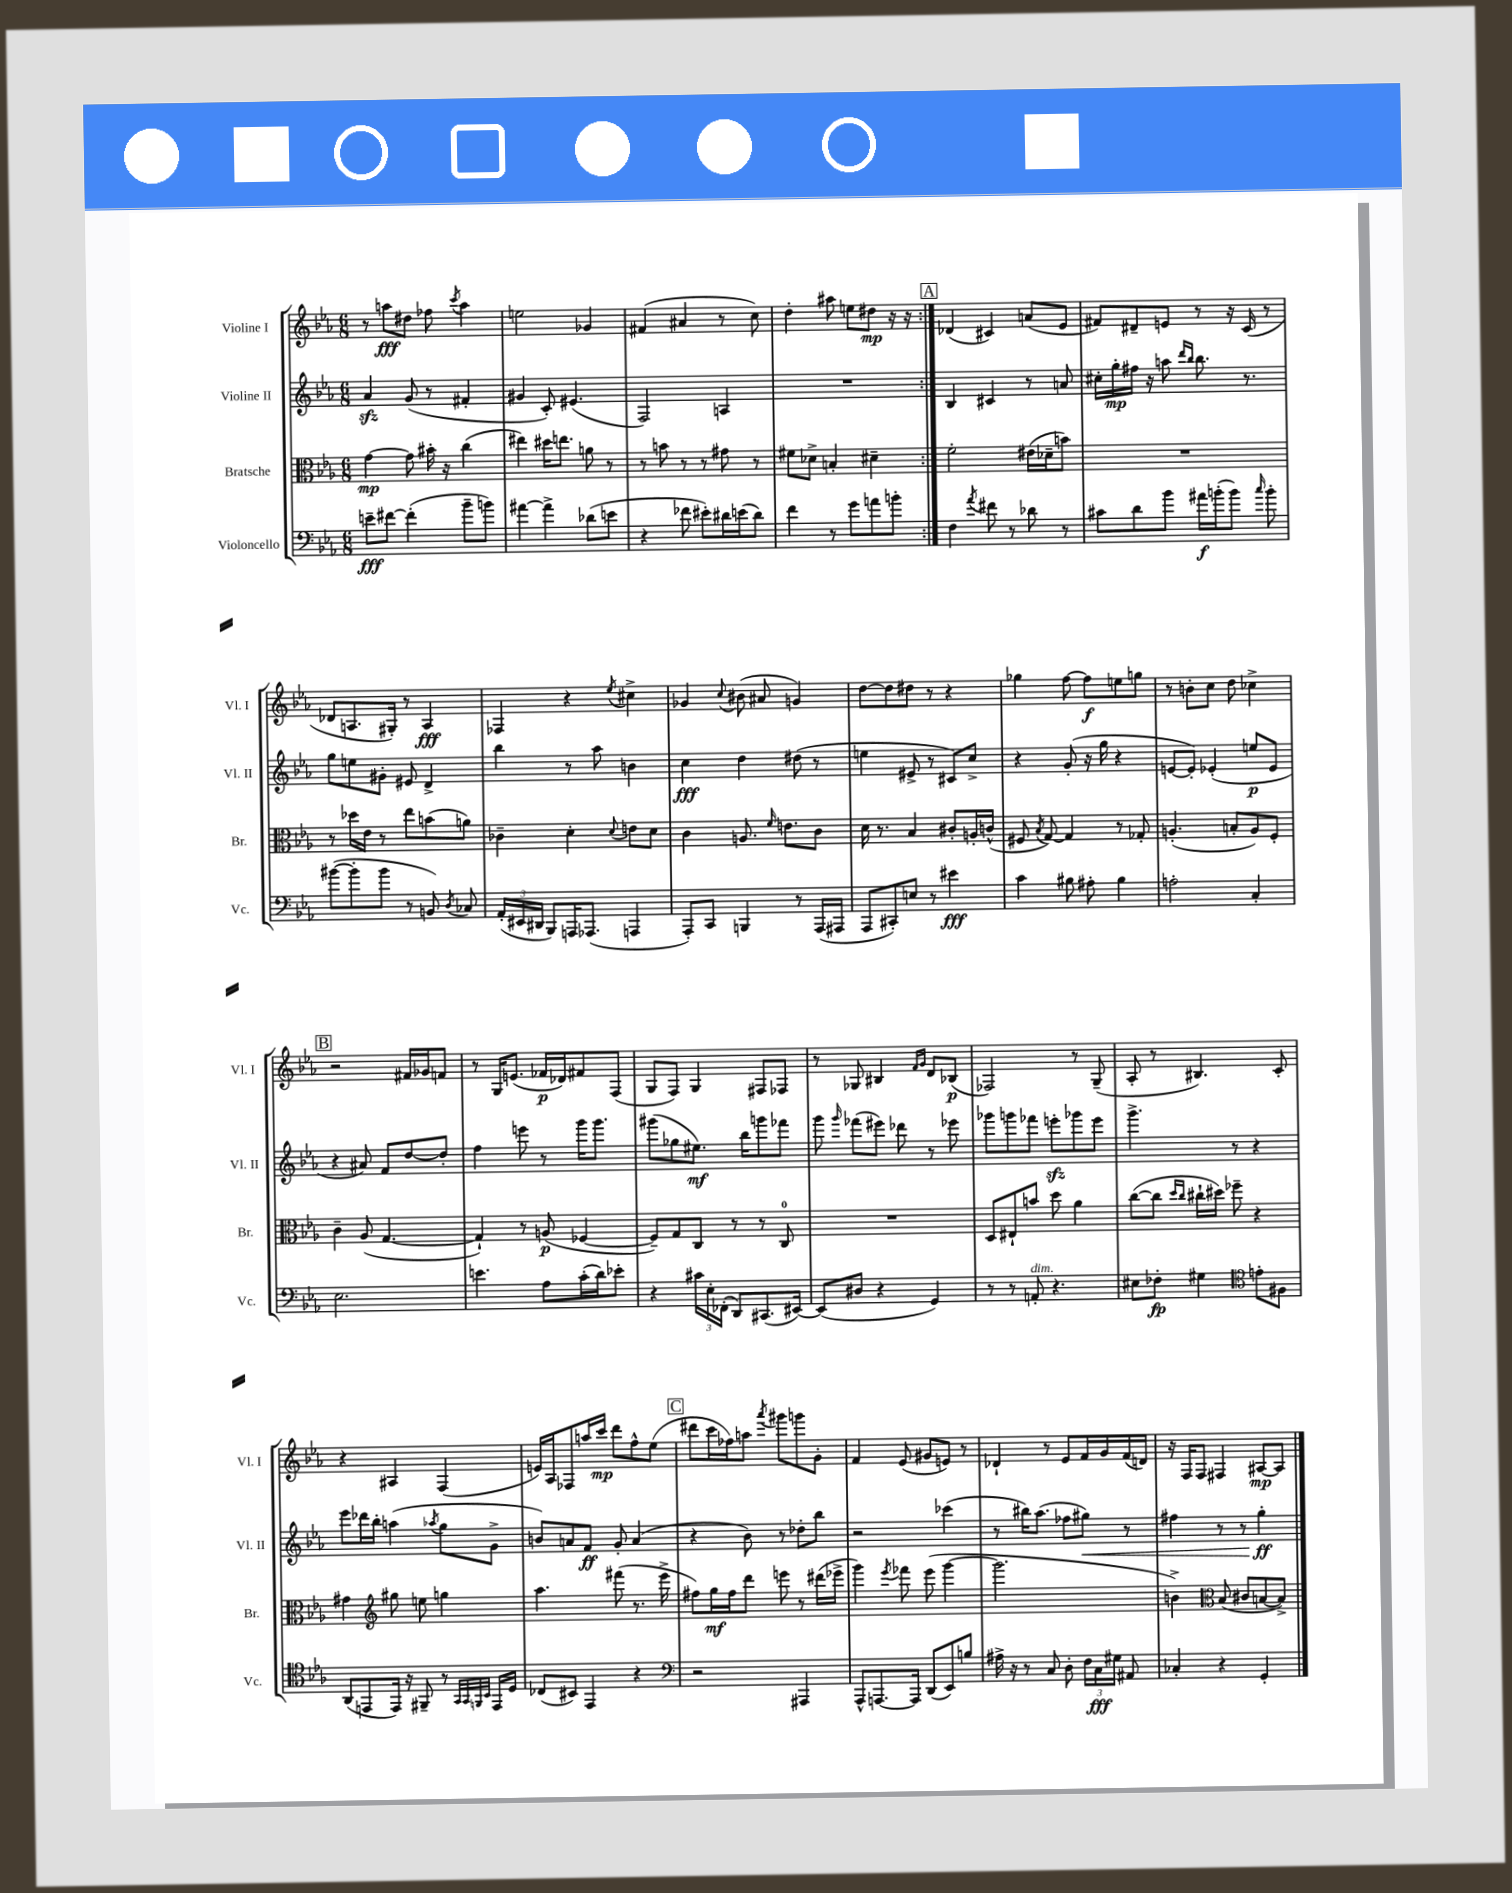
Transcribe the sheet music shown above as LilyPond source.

<<
\new StaffGroup <<
\new Staff = "s0" \with { instrumentName = "Violine I" shortInstrumentName = "Vl. I" } {
    \clef treble \key ees \major \numericTimeSignature \time 6/8
    \autoBeamOff \repeat volta 2 { r8 a''8[\fff dis''8] fes''8 \acciaccatura { c'''8 } a''4 |
    e''2 ges'4 |
    fis'4( ais'4 r8 c''8) |
    d''4-. ais''8 e''8[ dis''8]\mp r16 r16 | }
    \mark \markup { \box "A" } des'4( cis'4) a'8[( ees'8] |
    fis'8[) dis'8-- e'8] r8 r16 c'16( r8 |
    des'8[ a8. gis16]-.) r8 a4\fff |
    fes4 r4 \acciaccatura { ees''8 } cis''4-> |
    ges'4 \appoggiatura { c''8 } bis'8( ais'8 g'4) |
    d''8[~ d''8 dis''8] r8 r4 |
    ges''4 f''8~ f''8[\f e''8 g''8] |
    r8 b'8[-. c''8] d''8 ces''4-> |
    \mark \markup { \box "B" } r2 fis'16[ ges'16 f'8] |
    r8 g16[ e'8.]( fes'16[\p des'16) fis'8 f8]( |
    g8[ f8]) g4 fis8[ fes8] |
    r8 ges8 bis4 \grace { f'16[ g'16] } d'8[ bes8]\p( |
    fes2) r8 g8--( |
    aes8-. r8 bis4.) c'8-. |
    r4 ais4 f4( |
    e'16[) aes16 fes8 a''16 c'''16]\mp d'''8[ f''8-^ ees''8]( |
    \mark \markup { \box "C" } dis'''8[ c'''16 fes''16) a''8] \acciaccatura { aes'''8 } gis'''8[ g'''8 g'8]-. |
    f'4 ees'8( gis'8[ e'8]) r8 |
    des'4-! r8 ees'8[ f'16 g'16 f'16( d'16]) |
    r16 f16[ f8] fis4 ais8[~\mp ais8] \bar "|." |
}
\new Staff = "s1" \with { instrumentName = "Violine II" shortInstrumentName = "Vl. II" } {
    \clef treble \key ees \major \numericTimeSignature \time 6/8
    \autoBeamOff \repeat volta 2 { aes'4\sfz g'8( r8 fis'4-. |
    gis'4 c'8-.) eis'4.( |
    f2) a4 |
    R2. | }
    \mark \markup { \box "A" } bes4 cis'4 r8 a'8 |
    cis''16[-. g''16-.\mp fis''16] r16 a''8 \grace { d'''16[ bes''16] } bes''8. r8. |
    g''8[ e''8 gis'8]-. eis'8 d'4-> |
    bes''4 r8 aes''8 b'4 |
    c''4\fff d''4 dis''8( r8 |
    e''4 eis'8-> r8 cis'8[) c''8]-> |
    r4 g'8-.( r16 g''16 r4 |
    e'8[~ e'8]-.) ees'4-.( e''8[\p ees'8] |
    \mark \markup { \box "B" } r4 ais'8) f'8[ d''8~ d''8]-. |
    f''4 e'''8 r8 g'''16[ g'''8.] |
    gis'''8[( ges''8 eis''8.]\mf) bes''16[ g'''8 fes'''8] |
    g'''8 \grace { g'''16 } fes'''8[( eis'''8]) des'''8 r8 ees'''8 |
    ges'''8[ g'''8 fes'''8] e'''8[-.\sfz ges'''8 e'''8] |
    g'''4.-> r8 r4 |
    ees'''8[ des'''16 bes''16]-. a''4( \acciaccatura { aes''8 } g''8[ g'8]-> |
    b'8[) a'8 f'8]\ff g'8-. a'4( |
    \mark \markup { \box "C" } r4 bes'8) r8 des''8[-. bes''8] |
    r2 ces'''4( |
    r8 bis''16[) aes''8.]( fes''8[ gis''8]\<) r8 |
    fis''4 r8 r8 g''4-.\ff\! \bar "|." |
}
\new Staff = "s2" \with { instrumentName = "Bratsche" shortInstrumentName = "Br." } {
    \clef alto \key ees \major \numericTimeSignature \time 6/8
    \autoBeamOff \repeat volta 2 { g'4~\mp g'8 bis'16-. r16 c''4( |
    eis''4) dis''16[ e''8.] a'8 r8 |
    r8 b'8 r8 r8 gis'8 r8 |
    fis'8[ des'8]-> b4-. dis'4-- | }
    \mark \markup { \box "A" } f'2-. eis'16[( des'16-- b'8]) |
    R2. |
    r8 des''16[ ees'16] r8 ees''8[ b'8( a'8]) |
    ces'4-- d'4-. \appoggiatura { d'8 } e'8[ d'8] |
    c'4 a8. \grace { f'16 } e'8.[ c'8] |
    d'16 r8. bes4 cis'8[-. a16-. c'16]-^( |
    fis8 \acciaccatura { bes8 } g8~) g4 r8 ges8-. |
    a4.-.( b8[-. a8) f8]-. |
    \mark \markup { \box "B" } c'4-- aes8( g4.~ |
    g4-!) r8 a8\p( fes4~ |
    fes8[--) g8 c8] r8 r8 c8-0 |
    R2. |
    d8[ eis8-! b'8] d''8 aes'4 |
    c''8[~( c''8] \grace { d''16[ c''16] } cis''16[-! dis''16]) fes''8-- r4 |
    gis'4 \clef treble gis''8 e''8 g''4 |
    aes''4. fis'''8( r8. ees'''16-> |
    \mark \markup { \box "C" } fis''8[) g''16\mf fis''16 d'''8] e'''8 r8 dis'''16[( ees'''16]-> |
    g'''4) \acciaccatura { ees'''8 } fes'''8 ees'''8( g'''4~ |
    g'''2. |
    b'4->) \clef alto bes8( cis'8[ b8~ b8]->) \bar "|." |
}
\new Staff = "s3" \with { instrumentName = "Violoncello" shortInstrumentName = "Vc." } {
    \clef bass \key ees \major \numericTimeSignature \time 6/8
    \autoBeamOff \repeat volta 2 { e'8[--\fff fis'8]~ fis'4-.( bes'8[-- b'8]) |
    ais'4~ ais'4-> des'8[( e'8] |
    r4 fes'8 eis'8[-.) dis'16 e'16( dis'8]) |
    f'4 r8 g'8[ a'8 b'8]-. | }
    \mark \markup { \box "A" } f4 \acciaccatura { aes'8 } fis'8 r8 des'8 r8 |
    cis'8[ d'8 bes'8] ais'16[\f b'16-.( b'8]) \grace { c''16 } b'8-. |
    bis'8[~( bis'8-. bis'8] r8 b,8) \acciaccatura { d8 } ces8 |
    \tuplet 3/2 { aes,16[-.( eis,16 dis,16] } bes,,8[) a,,16 aes,,8.]( a,,4 |
    aes,,8[-.) c,8] b,,4 r8 aes,,16[( ais,,16] |
    aes,,8[ cis,8-.) e8] r8 eis'4\fff |
    c'4 bis8 ais8-. bis4 |
    a2-. c4-. |
    \mark \markup { \box "B" } ees2. |
    e'4. aes8[ c'16-.( d'16) ees'8]-. |
    r4 \tuplet 3/2 { cis'16[ ees16-. fes,16]-.( } d,8[) cis,8.( eis,16]~) |
    eis,8[( dis8] r4 g,4) |
    r8 r8 a,8-.^\markup { \italic "dim." } r4. |
    eis8[ fes8]-.\fp gis4 \clef tenor e'8[-. fis8] |
    aes,8[( e,8 e,16]) r16 fis,8-- r8 \grace { g,32[ g,32 f,32 bes,32] } e,16[ d16] |
    ces8[( bis,8]) ees,4 r4 |
    \mark \markup { \box "C" } \clef bass r2 ais,,4 |
    aes,,8[-^ a,,8.~ a,,16] d,8[( ees,8) b8] |
    ais16-> r16 r8 c8 d8-. \tuplet 3/2 { f16[ c16\fff gis16] } ais,8 |
    ces4-. r4 g,4-. \bar "|." |
}
>>
>>
